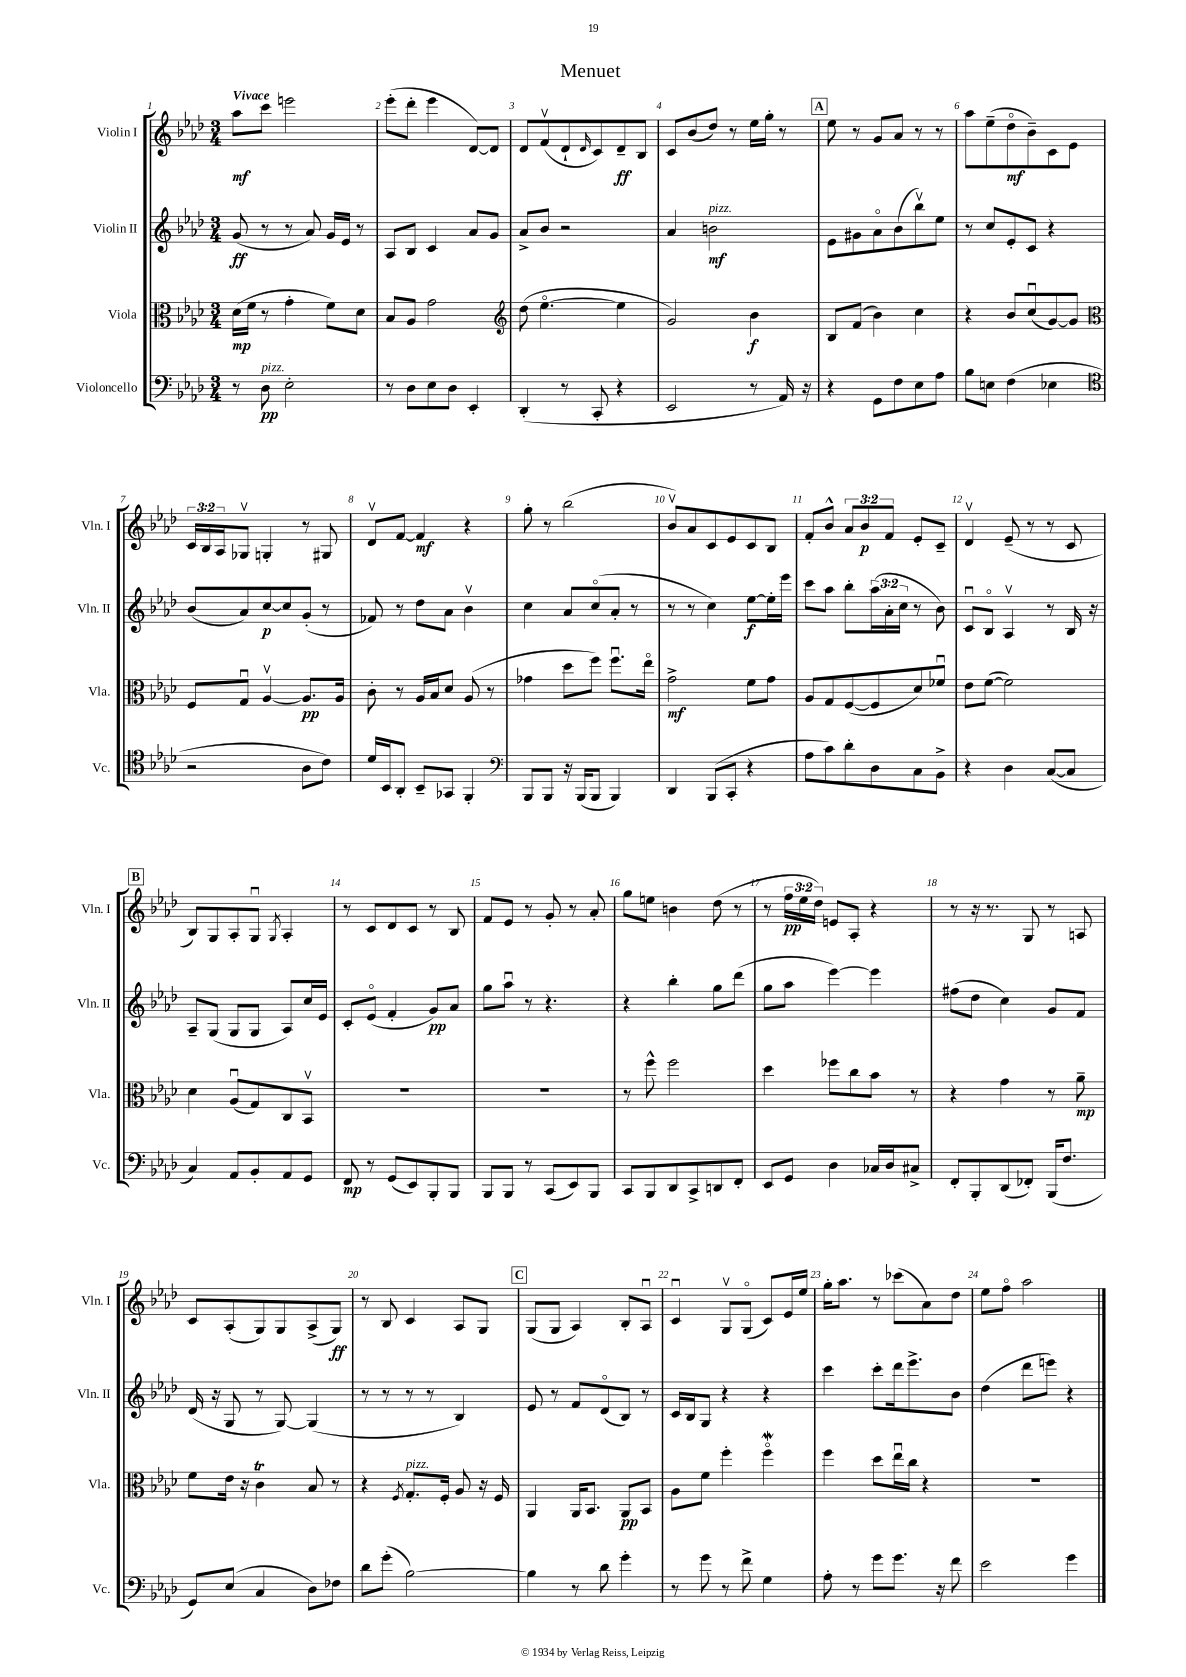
\header { title = "Menuet" }
<<
\new StaffGroup <<
\new Staff = "s0" \with { instrumentName = "Violin I" shortInstrumentName = "Vln. I" } {
    \clef treble \key aes \major \numericTimeSignature \time 3/4 \override Staff.TupletNumber.text = #tuplet-number::calc-fraction-text \tempo "Vivace"
    aes''8\mf c'''8 e'''2 |
    ees'''8-.( des'''8-. ees'''4 des'8~) des'8 |
    des'8 f'8\upbow( des'8-! \grace { des'16 } c'8) des'8--\ff bes8 |
    c'8 bes'8( des''8) r8 ees''16 g''16-. r8 |
    \mark \markup { \box "A" } ees''8 r8 g'8 aes'8 r8 r8 |
    aes''8 ees''8--( des''8\flageolet\mf bes'8--) c'8 ees'8 |
    \tuplet 3/2 { c'16 bes16 aes16 } ges8\upbow g4-. r8 gis8 |
    des'8\upbow f'8~ f'4\mf r4 |
    g''8-. r8 bes''2( |
    bes'8\upbow) aes'8 c'8 ees'8 c'8 bes8 |
    f'8-. bes'8-^ \tuplet 3/2 { aes'8 bes'8\p f'8 } ees'8-. c'8-- |
    des'4\upbow ees'8--( r8 r8 c'8 |
    \mark \markup { \box "B" } bes8) g8 aes8-. g8\downbow \acciaccatura { g8 } aes4-. |
    r8 c'8 des'8 c'8 r8 bes8 |
    f'8 ees'8 r8 g'8-. r8 aes'8-. |
    g''8 e''8 b'4 des''8( r8 |
    r8 \tuplet 3/2 { f''16\pp ees''16 des''16) } e'8 aes8-. r4 |
    r8 r16 r8. g8 r8 a8 |
    c'8 aes8-.( g8) g8 aes8->( g8\ff) |
    r8 bes8 c'4 aes8 g8 |
    \mark \markup { \box "C" } g8( g8 aes4) bes8-. aes8\downbow |
    c'4\downbow g8\upbow g8\flageolet( c'8) ees'16 ees''16 |
    g''16-. aes''8. r8 ces'''8( aes'8) des''8 |
    ees''8 f''8\flageolet aes''2 \bar "|." |
}
\new Staff = "s1" \with { instrumentName = "Violin II" shortInstrumentName = "Vln. II" } {
    \clef treble \key aes \major \numericTimeSignature \time 3/4 \override Staff.TupletNumber.text = #tuplet-number::calc-fraction-text
    g'8\ff( r8 r8 aes'8) g'16 ees'16 r8 |
    aes8 bes8 c'4 aes'8 g'8 |
    aes'8-> bes'8 r2 |
    aes'4 b'2\mf^\markup { \italic "pizz." } |
    \mark \markup { \box "A" } ees'8 gis'8 aes'8\flageolet bes'8( bes''8\upbow) ees''8 |
    r8 c''8 ees'8-. c'8 r4 |
    bes'8( aes'8) c''8~\p c''8 g'8-.( r8 |
    fes'8) r8 des''8 aes'8 bes'4\upbow |
    c''4 aes'8 c''8\flageolet( aes'8-. r8 |
    r8 r8 c''4) ees''8~\f ees''16-. ees'''16 |
    c'''8 aes''8 bes''8-. \tuplet 3/2 { aes''16( aes'16-. c''16 } r8 bes'8) |
    c'8\downbow bes8\flageolet aes4\upbow r8 bes16 r16 |
    \mark \markup { \box "B" } aes8-- g8( g8 g8 aes8) c''16 ees'16 |
    c'8-. ees'8\flageolet( f'4-. g'8\pp) aes'8 |
    g''8 aes''8\downbow r8 r4. |
    r4 bes''4-. g''8 des'''8( |
    g''8 aes''8 ees'''4~) ees'''4 |
    fis''8( des''8 c''4) g'8 f'8 |
    des'16( r16 g8 r8 g8~) g4( |
    r8 r8 r8 r8 bes4) |
    \mark \markup { \box "C" } ees'8 r8 f'8 des'8\flageolet( bes8) r8 |
    c'16 bes16 g8 r4 r4 |
    c'''4 c'''8-. des'''16 ees'''8.-> bes'8 |
    des''4( des'''8 e'''8) r4 \bar "|." |
}
\new Staff = "s2" \with { instrumentName = "Viola" shortInstrumentName = "Vla." } {
    \clef alto \key aes \major \numericTimeSignature \time 3/4
    des'16\mp( f'16 r8 g'4-. f'8) des'8 |
    bes8 aes8 g'2 |
    \clef treble des''8( ees''4.~\flageolet ees''4 |
    g'2) bes'4\f |
    \mark \markup { \box "A" } bes8 f'8( bes'4) c''4 |
    r4 bes'8 c''8\downbow( g'8~) g'8 |
    \clef alto f8 g8\downbow aes4~\upbow aes8.\pp aes16 |
    c'8-. r8 aes16 bes16 des'8 aes8( r8 |
    ges'4 des''8 f''8) f''8.\downbow ees''16\flageolet |
    g'2->\mf f'8 g'8 |
    aes8 g8 f8~( f8 des'8) fes'8\downbow |
    ees'8 f'8~( f'2) |
    \mark \markup { \box "B" } des'4 aes8\downbow( g8) c8 bes,8\upbow |
    R2. |
    R2. |
    r8 f''8-^ f''2 |
    des''4 fes''8 c''8 bes'8 r8 |
    r4 g'4 r8 aes'8--\mp |
    f'8 ees'16 r16 c'4\trill bes8 r8 |
    r4 \acciaccatura { f8 } g8.-.^\markup { \italic "pizz." } f16-. aes8 r16 f16 |
    \mark \markup { \box "C" } aes,4 aes,16 bes,8. aes,8\pp bes,8 |
    aes8 f'8 f''4-. f''4\flageolet\mordent |
    f''4 des''8 ees''16\downbow c''16 r4 |
    R2. \bar "|." |
}
\new Staff = "s3" \with { instrumentName = "Violoncello" shortInstrumentName = "Vc." } {
    \clef bass \key aes \major \numericTimeSignature \time 3/4
    r8 des8\pp^\markup { \italic "pizz." } ees2-. |
    r8 des8 ees8 des8 ees,4-. |
    des,4-.( r8 c,8-. r4 |
    ees,2 r8 aes,16) r16 |
    \mark \markup { \box "A" } r4 g,8 f8 ees8 aes8 |
    bes8 e8 f4( ees4 |
    \clef tenor r2 aes8 c'8) |
    des'16 bes,16 aes,8-. bes,8-- ges,8 f,4-. |
    \clef bass bes,,8 bes,,8 r16 bes,,16( bes,,8 bes,,4) |
    des,4 bes,,8( c,8-. r4 |
    aes8 c'8) des'8-. des8 c8 bes,8-> |
    r4 des4 c8~( c8 |
    \mark \markup { \box "B" } c4) aes,8 bes,8-. aes,8 g,8 |
    f,8\mp r8 g,8( ees,8) bes,,8-. bes,,8 |
    bes,,8 bes,,8 r8 c,8( ees,8) bes,,8 |
    c,8 bes,,8 des,8 c,8-> d,8 f,8-. |
    ees,8 g,8 des4 ces16 des16 cis8-> |
    f,8-. bes,,8-. des,8( fes,8-.) bes,,16( f8. |
    g,8) ees8( c4 des8) fes8 |
    des'8 g'8-.( bes2~) |
    \mark \markup { \box "C" } bes4 r8 des'8 g'4-. |
    r8 g'8 r8 f'8-> g4 |
    aes8-. r8 g'8 g'8. r16 f'8 |
    ees'2 g'4 \bar "|." |
}
>>
>>
\layout { \context { \Score \override BarNumber.break-visibility = ##(#f #t #t) barNumberVisibility = #all-bar-numbers-visible } }
